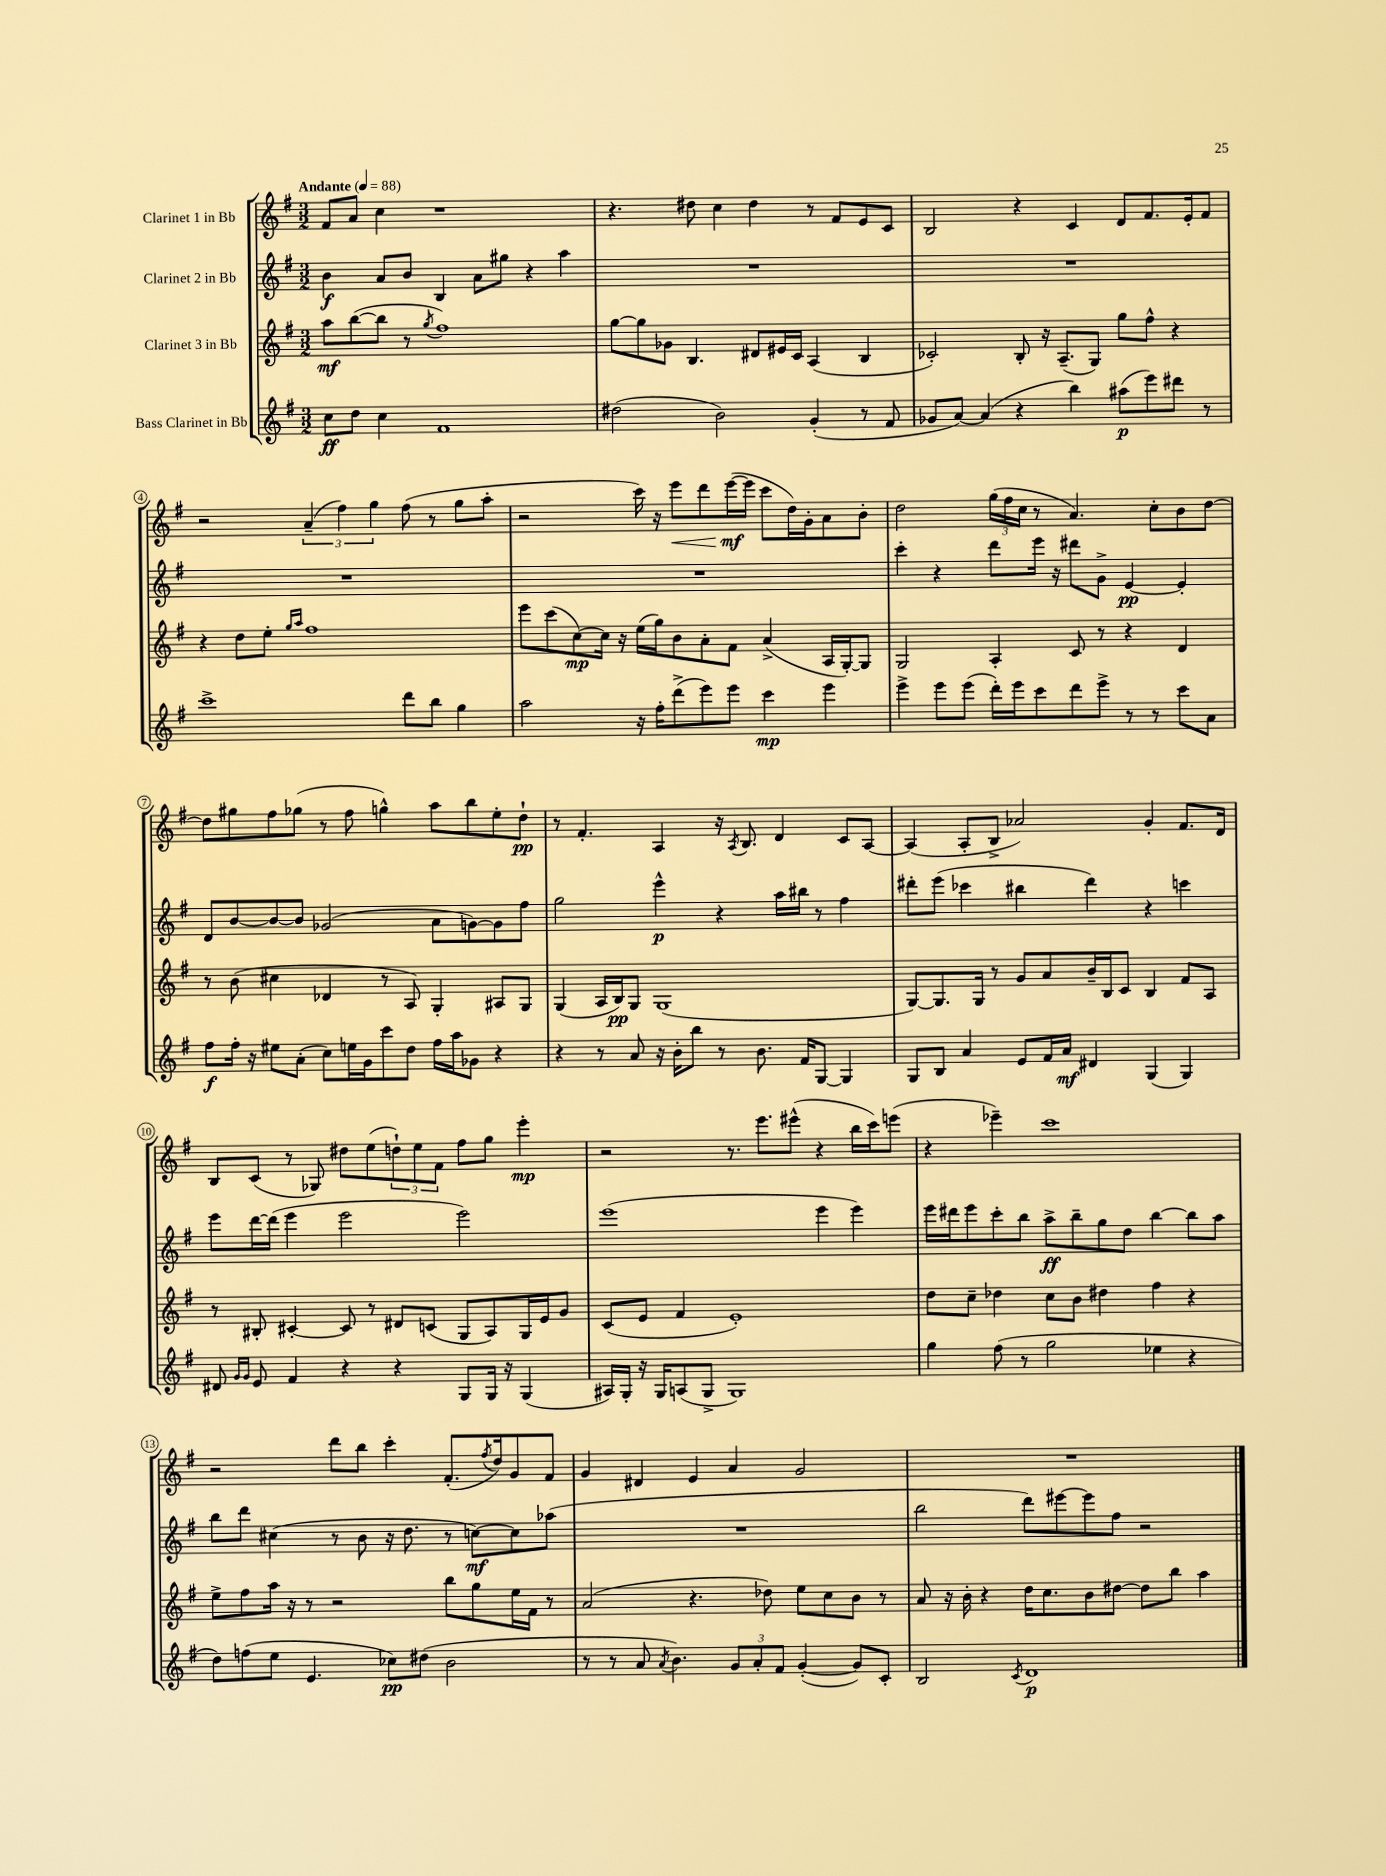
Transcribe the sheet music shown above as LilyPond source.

<<
\new StaffGroup <<
\new Staff = "s0" \with { instrumentName = "Clarinet 1 in Bb" } {
    \clef treble \key g \major \numericTimeSignature \time 3/2 \tempo "Andante" 4 = 88
    fis'8 a'8 c''4 r1 |
    r4. dis''8 c''4 dis''4 r8 fis'8 e'8 c'8 |
    b2 r4 c'4 d'8 fis'8. e'16-. fis'8 |
    r2 \tuplet 3/2 { a'4--( fis''4) g''4 } fis''8( r8 g''8 a''8-. |
    r2 c'''16) r16 e'''8\< d'''8 e'''16~\mf\!( e'''16 c'''8 d''16) g'16-. a'8 b'8-. |
    d''2 \tuplet 3/2 { g''16( fis''16 c''16 } r8 a'4.) c''8-. b'8 d''8~ |
    d''8 gis''8 fis''8 ges''8( r8 fis''8 g''4-^) a''8 b''8 e''8-. d''8-!\pp |
    r8 fis'4.-. a4 r16 \acciaccatura { a8 } b8. d'4 c'8 a8~ |
    a4( a8-. b8-> aes'2) g'4-. fis'8. d'16 |
    b8 c'8( r8 ges8) dis''8 e''8( \tuplet 3/2 { d''8-!) e''8 fis'8 } fis''8 g''8 e'''4-.\mp |
    r2 r8. e'''8. eis'''8-^( r4 b''16 c'''16) e'''8( |
    r4 ees'''4--) c'''1 |
    r2 d'''8 b''8 c'''4-. fis'8.-.( \acciaccatura { fis''8 } d''16) g'8 fis'8 |
    g'4 dis'4 e'4 a'4 g'2 |
    R1. \bar "|." |
}
\new Staff = "s1" \with { instrumentName = "Clarinet 2 in Bb" } {
    \clef treble \key g \major \numericTimeSignature \time 3/2
    b'4\f a'8 b'8 b4 a'8 gis''8 r4 a''4 |
    R1. |
    R1. |
    R1. |
    R1. |
    c'''4-. r4 d'''8 e'''16 r16 dis'''8 g'8-> e'4~\pp e'4-. |
    d'8 b'8~ b'8~ b'8 ges'2( a'8 g'8~) g'8 fis''8 |
    g''2 e'''4-^\p r4 a''16 bis''16 r8 fis''4 |
    dis'''8-. e'''8( ces'''4 bis''4 dis'''4) r4 c'''4 |
    e'''8 d'''16~ d'''16( e'''4 e'''2 e'''2) |
    e'''1( e'''4 e'''4) |
    e'''16 dis'''16 e'''8 c'''8-. b''8 a''8->\ff b''8-- g''8 d''8 b''4~ b''8 a''8 |
    b''8 d'''8 cis''4( r8 b'8 r16 d''8. r8 c''8~\mf) c''8 aes''8( |
    R1. |
    b''2 d'''8) eis'''8~ eis'''8 fis''8 r2 \bar "|." |
}
\new Staff = "s2" \with { instrumentName = "Clarinet 3 in Bb" } {
    \clef treble \key g \major \numericTimeSignature \time 3/2
    a''8\mf b''8~( b''8 r8 \acciaccatura { g''8 } fis''1) |
    g''8~ g''8 ges'8 b4. dis'8 eis'16 c'16 a4( b4 |
    ces'2-.) b8-. r16 a8.--( g8) g''8 fis''8-^ r4 |
    r4 d''8 e''8-. \grace { g''16 a''16 } fis''1 |
    e'''8 c'''8( c''8~\mp) c''16 r16 e''16( g''16) b'8 a'8-. fis'8 a'4->( a16 g16~-.) g8 |
    g2 a4-. c'8 r8 r4 d'4 |
    r8 b'8( cis''4 des'4 r8 a8) g4-. ais8 g8 |
    g4( a16 b16\pp) g8 g1( |
    g8~) g8. g16 r8 g'8 a'8 b'16-- b16 c'8 b4 fis'8 a8 |
    r8 bis8-. cis'4~-. cis'8 r8 dis'8 c'8( g8 a8) g16 e'16 g'8 |
    c'8( e'8 fis'4 e'1-.) |
    d''8 c''8-- des''4 c''8 b'8 dis''4 fis''4 r4 |
    e''8-> fis''8 a''16 r16 r8 r2 b''8 g''8 e''16 fis'16 r8 |
    a'2( r4. des''8) e''8 c''8 b'8 r8 |
    a'8 r16 b'16-. r4 d''16 c''8. b'8 dis''8~ dis''8 b''8 a''4 \bar "|." |
}
\new Staff = "s3" \with { instrumentName = "Bass Clarinet in Bb" } {
    \clef treble \key g \major \numericTimeSignature \time 3/2
    c''8\ff d''8 c''4 fis'1 |
    dis''2( b'2) g'4-.( r8 fis'8 |
    ges'8 a'8~) a'4( r4 b''4) ais''8\p( e'''8) dis'''8 r8 |
    c'''1-> d'''8 b''8 g''4 |
    a''2 r16 fis''16-. d'''8->( e'''8) e'''8 c'''4\mp e'''4 |
    e'''4-> e'''8 e'''8( d'''16-.) e'''16 c'''8 d'''8 e'''8-> r8 r8 c'''8 a'8 |
    fis''8\f fis''16-. r16 eis''8 a'8-.( c''8) e''16 g'16 c'''8 d''8 fis''16 a''16 ges'8 r4 |
    r4 r8 a'8 r16 b'16-. b''8 r8 b'8. fis'16 g8~ g4 |
    g8 b8 a'4 e'8 fis'16 a'16\mf dis'4 g4( g4) |
    dis'8 \grace { g'16 g'16 } e'8 fis'4 r4 r4 g8 g16 r16 g4( |
    ais16) g16-. r16 g16 a8( g8-> g1) |
    g''4 fis''8( r8 g''2 ees''4 r4 |
    d''8) f''8( e''8 e'4. ces''8\pp) dis''8( b'2 |
    r8 r8 a'8 \acciaccatura { a'8 } b'4.) \tuplet 3/2 { g'8 a'8-. fis'8 } g'4~-.( g'8) c'8-. |
    b2 \acciaccatura { c'8 } d'1\p \bar "|." |
}
>>
>>
\layout { \context { \Score \override BarNumber.stencil = #(make-stencil-circler 0.1 0.3 ly:text-interface::print) } }
